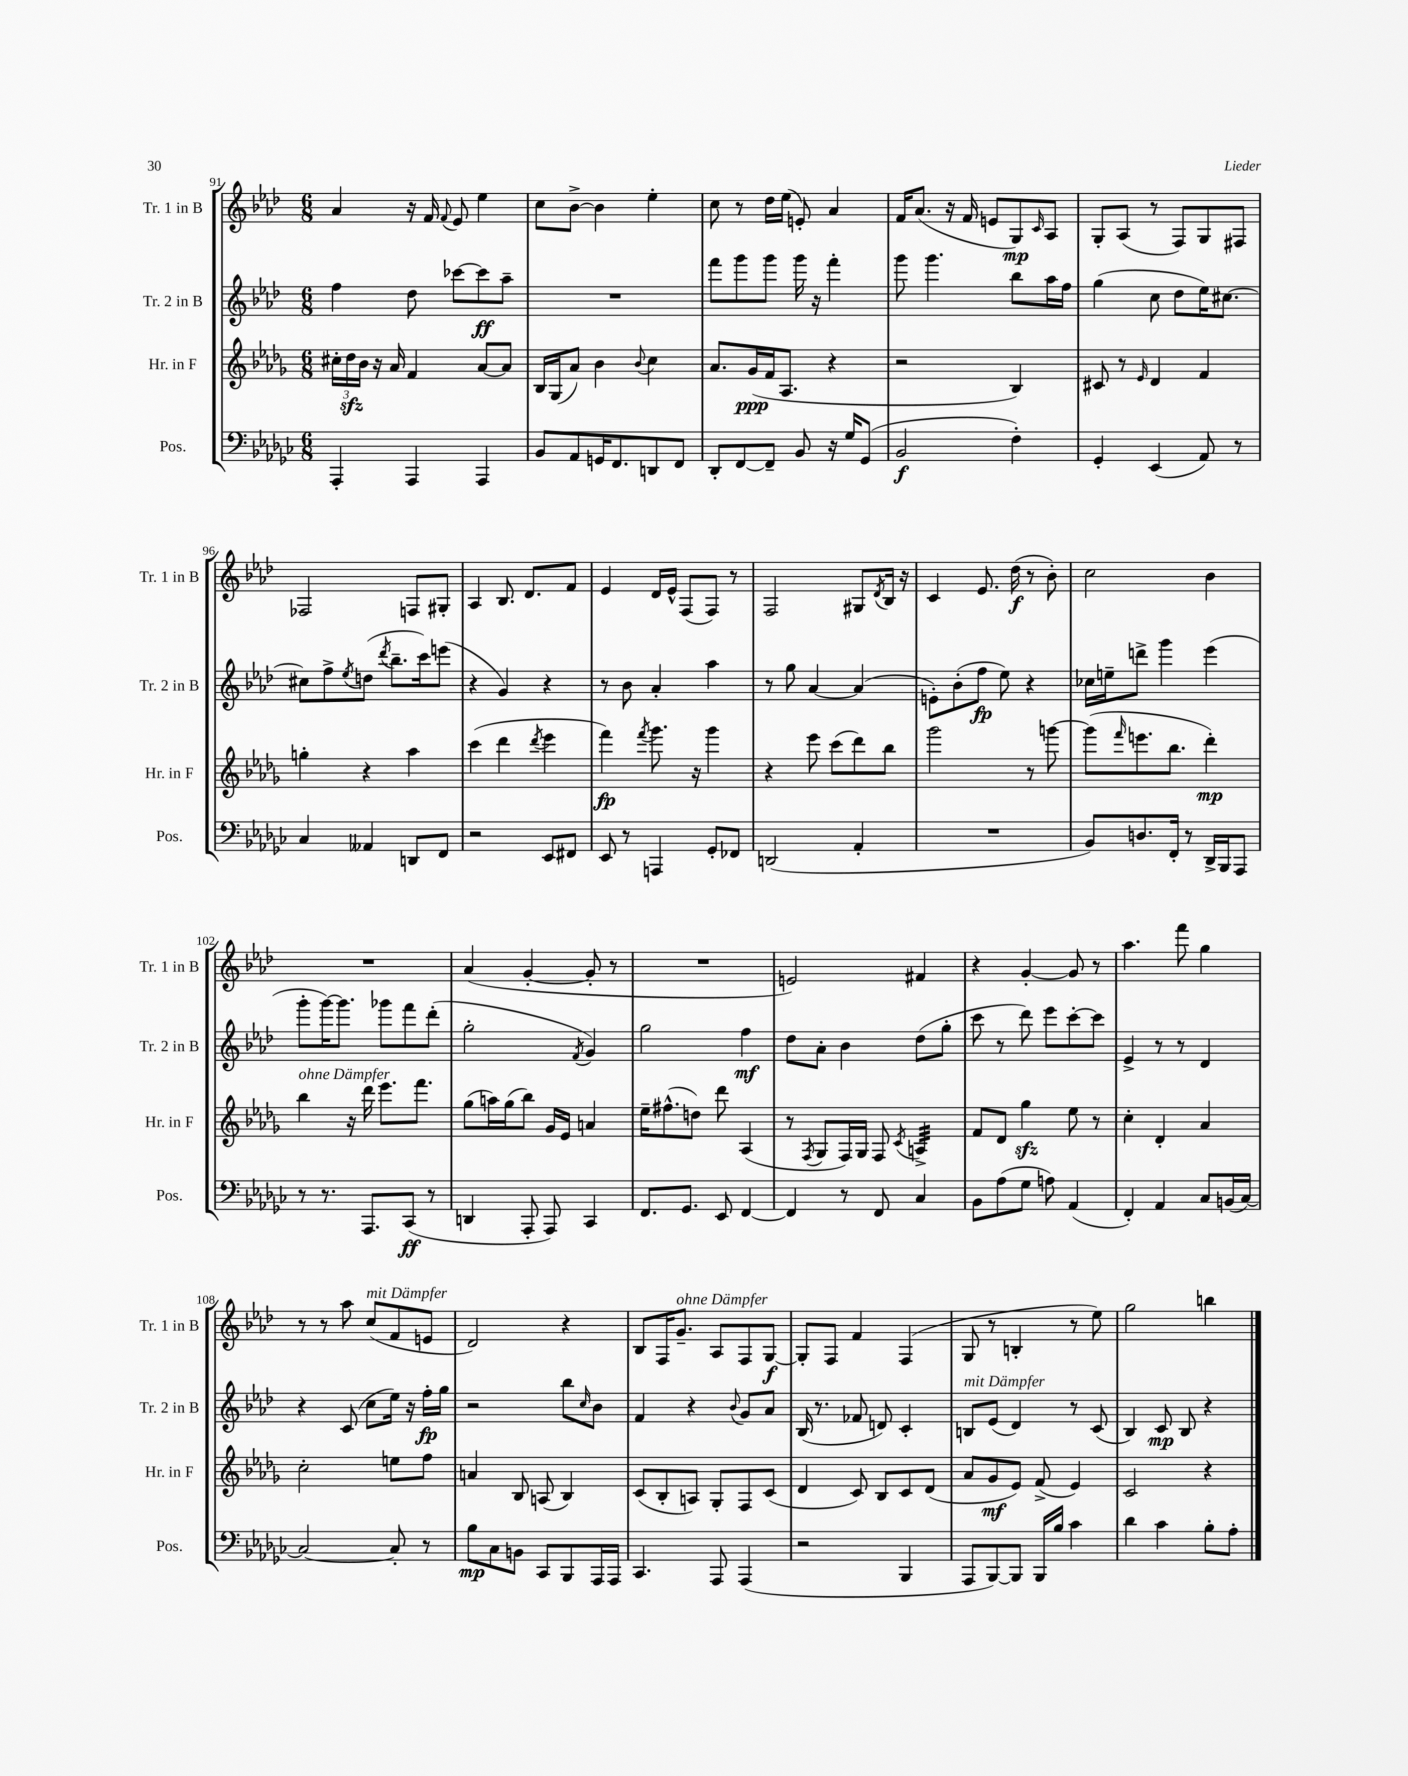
<<
\new StaffGroup <<
\new Staff = "s0" \with { instrumentName = "Tr. 1 in B" shortInstrumentName = "Tr. 1 in B" } {
    \clef treble \key aes \major \numericTimeSignature \time 6/8
    aes'4 r16 f'16 \appoggiatura { f'8 } ees'8 ees''4 |
    c''8 bes'8~-> bes'4 ees''4-. |
    c''8 r8 des''16 ees''16( e'8-.) aes'4 |
    f'16 aes'8.( r16 f'16 e'8 g8\mp) \grace { c'16 } aes8 |
    g8-. aes8( r8 f8) g8 fis8 |
    fes2 f8 gis8-. |
    aes4 bes8. des'8. f'8 |
    ees'4 des'16 ees'16-^ f8( f8) r8 |
    f2 gis8 \acciaccatura { des'8 } bes16 r16 |
    c'4 ees'8. des''16\f( r8 bes'8-.) |
    c''2 bes'4 |
    R2. |
    aes'4( g'4~-. g'8-. r8 |
    R2. |
    e'2) fis'4 |
    r4 g'4~-. g'8 r8 |
    aes''4. f'''8 g''4 |
    r8 r8 aes''8 c''8^\markup { \italic "mit Dämpfer" }( f'8 e'8 |
    des'2) r4 |
    bes8 f16 g'8.--^\markup { \italic "ohne Dämpfer" } aes8 f8 g8~\f |
    g8-. f8 f'4 f4( |
    g8 r8 b4-. r8 ees''8) |
    g''2 b''4 \bar "|." |
}
\new Staff = "s1" \with { instrumentName = "Tr. 2 in B" shortInstrumentName = "Tr. 2 in B" } {
    \clef treble \key aes \major \numericTimeSignature \time 6/8
    f''4 des''8 ces'''8~ ces'''8\ff aes''8-- |
    R2. |
    f'''8 g'''8 g'''8 g'''16 r16 f'''4-. |
    g'''8 g'''4. bes''8 aes''16 f''16 |
    g''4( c''8 des''8 ees''16) cis''8.~ |
    cis''8 f''8-> \acciaccatura { ees''8 } d''8( \acciaccatura { des'''8 } bes''8.-- c'''16) e'''8( |
    r4 g'4) r4 |
    r8 bes'8 aes'4-. aes''4 |
    r8 g''8 aes'4~ aes'4( |
    e'8-.) bes'8-.( f''8\fp ees''8) r4 |
    ces''16 e''16-- d'''8-> g'''4 ees'''4( |
    g'''8-. g'''16~) g'''8. ges'''8 f'''8 des'''8-.( |
    g''2-. \acciaccatura { f'8 } g'4) |
    g''2 f''4\mf |
    des''8 aes'8-. bes'4 des''8( g''8-. |
    c'''8 r8 des'''8) ees'''8 c'''8~-. c'''8 |
    ees'4-> r8 r8 des'4 |
    r4 c'8( c''8 ees''16) r16 f''16-.\fp g''16 |
    r2 bes''8 \grace { c''16 } bes'8 |
    f'4 r4 \appoggiatura { bes'8 } g'8 aes'8 |
    bes16( r8. fes'8 d'8) c'4-. |
    b8^\markup { \italic "mit Dämpfer" } ees'8( des'4) r8 c'8( |
    bes4) c'8\mp bes8 r4 \bar "|." |
}
\new Staff = "s2" \with { instrumentName = "Hr. in F" shortInstrumentName = "Hr. in F" } {
    \clef treble \key des \major \numericTimeSignature \time 6/8
    \tuplet 3/2 { cis''16-. des''16\sfz bes'16 } r16 aes'16 f'4 aes'8~ aes'8 |
    bes16 ges16( aes'8) bes'4 \appoggiatura { bes'8 } c''4 |
    aes'8. ges'16\ppp( f'16 aes8. r4 |
    r2 bes4) |
    cis'8 r8 \grace { ees'16 } des'4 f'4 |
    g''4-. r4 aes''4 |
    c'''4( des'''4 \acciaccatura { des'''8 } ees'''4 |
    f'''4\fp) \acciaccatura { f'''8 } ges'''8. r16 ges'''4 |
    r4 ees'''8 c'''8( des'''8) bes''8 |
    ges'''2 r8 g'''8~ |
    g'''8( \grace { f'''16 } e'''8. bes''8. des'''4-.\mp) |
    bes''4^\markup { \italic "ohne Dämpfer" } r16 des'''16 ees'''8. f'''8. |
    ges''8( a''16) ges''16( bes''8) ges'16 ees'16 a'4 |
    ees''16-- fis''8.-^( d''8) des'''8 aes4( |
    r8 \acciaccatura { f8 } ges8 f16) ges16 f8 \acciaccatura { c'8 } a4:32-> |
    f'8 des'8 ges''4\sfz ees''8 r8 |
    c''4-. des'4-. aes'4 |
    c''2-. e''8 f''8 |
    a'4 bes8 a8( bes4) |
    c'8( bes8-. a8) ges8-. f8 c'8( |
    des'4 c'8) bes8 c'8 des'8( |
    aes'8 ges'8\mf ees'8) f'8->( ees'4) |
    c'2 r4 \bar "|." |
}
\new Staff = "s3" \with { instrumentName = "Pos." shortInstrumentName = "Pos." } {
    \clef bass \key ges \major \numericTimeSignature \time 6/8
    aes,,4-. aes,,4 aes,,4 |
    bes,8 aes,8 g,16 f,8. d,8 f,8 |
    des,8-. f,8~ f,8-- bes,8 r16 ges16 ges,8( |
    bes,2\f f4-.) |
    ges,4-. ees,4( aes,8) r8 |
    ces4 aeses,4 d,8 f,8 |
    r2 ees,8 fis,8 |
    ees,8 r8 a,,4 ges,8-. fes,8 |
    d,2( aes,4-. |
    R2. |
    bes,8) d8. f,16-. r8 des,16-> bes,,16 aes,,8 |
    r8 r8. aes,,8. ces,8\ff( r8 |
    d,4 aes,,8-. aes,,8) ces,4 |
    f,8. ges,8. ees,8 f,4~ |
    f,4 r8 f,8 ces4 |
    bes,8 aes8( ges8 a8) aes,4( |
    f,4-.) aes,4 ces8 b,16( ces16~) |
    ces2~ ces8-. r8 |
    bes8\mp ces8 b,8 ces,8 bes,,8 aes,,16 aes,,16 |
    ces,4. aes,,8 aes,,4( |
    r2 bes,,4 |
    aes,,8 bes,,8~) bes,,8 bes,,16 bes16 ces'4 |
    des'4 ces'4 bes8-. aes8-. \bar "|." |
}
>>
>>
\layout { \context { \Score currentBarNumber = #91 } }
